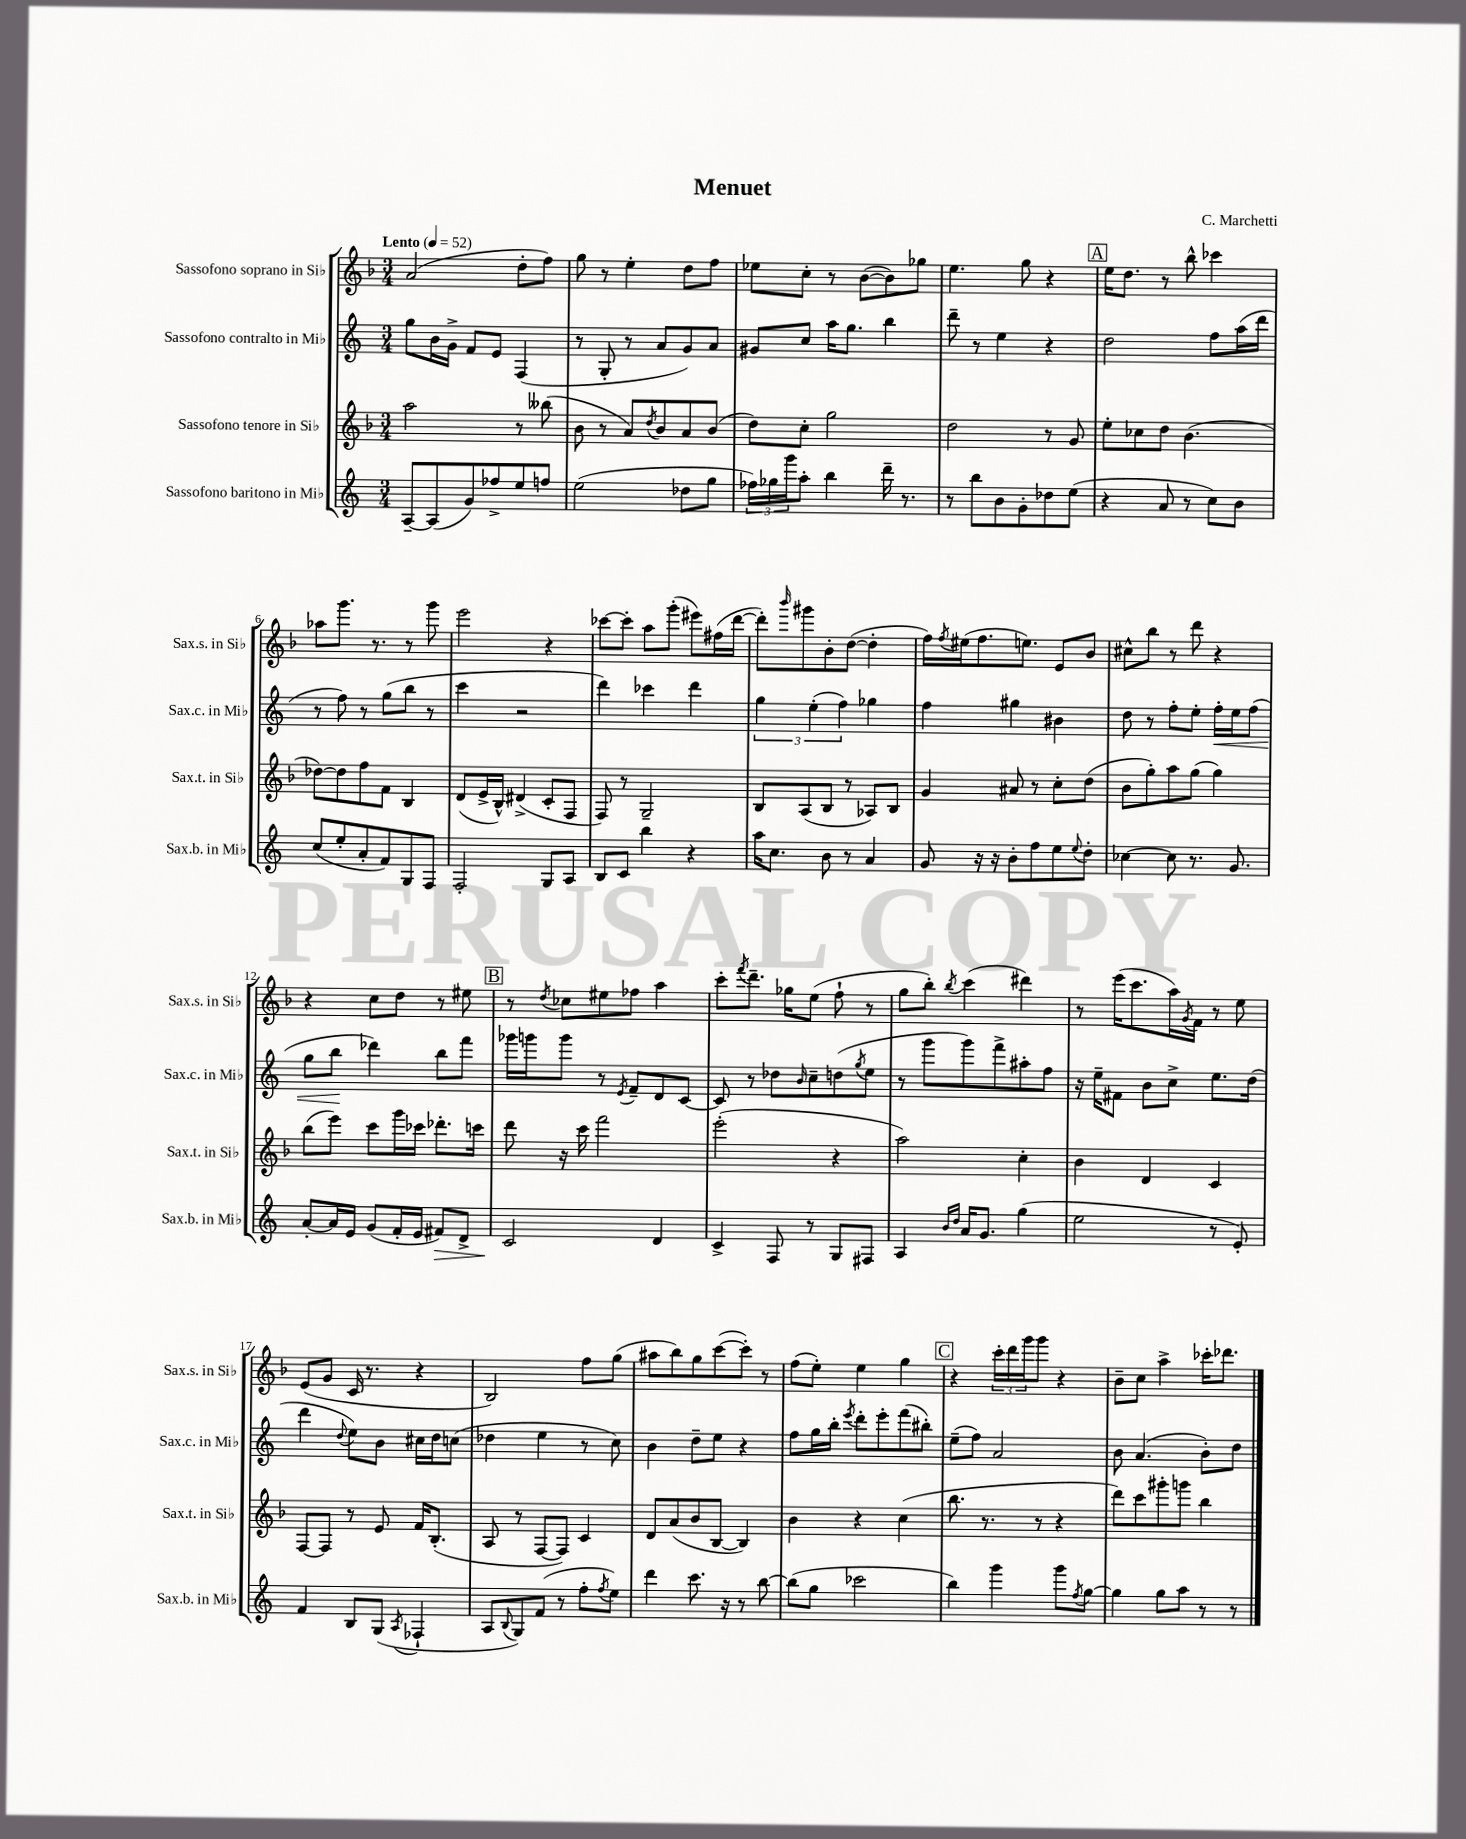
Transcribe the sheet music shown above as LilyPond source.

\header { title = "Menuet" composer = "C. Marchetti" }
<<
\new StaffGroup <<
\new Staff = "s0" \with { instrumentName = "Sassofono soprano in Sib" shortInstrumentName = "Sax.s. in Sib" } {
    \clef treble \key f \major \numericTimeSignature \time 3/4 \tempo "Lento" 4 = 52
    a'2( d''8-. f''8) |
    g''8 r8 e''4-. d''8 f''8 |
    ees''8 c''8-. r8 bes'8~( bes'8) ges''8 |
    e''4. g''8 r4 |
    \mark \markup { \box "A" } e''16 d''8. r8 bes''8-^ ces'''4 |
    aes''8 g'''8. r8. r8 g'''8 |
    e'''2 r4 |
    ces'''8~ ces'''8-. a''8 g'''8-.( eis'''8) fis''16( d'''16~ |
    d'''8-.) \grace { bes'''16 } gis'''8 bes'8-. d''8~( d''4-. |
    f''16) \acciaccatura { f''8 } eis''16( f''8. e''8.) e'8 bes'8 |
    cis''8-^ bes''8 r8 d'''8 r4 |
    r4 c''8 d''8 r8 eis''8 |
    \mark \markup { \box "B" } r8 \acciaccatura { d''8 } ces''8 eis''8 fes''8 a''4 |
    c'''8-. \acciaccatura { f'''8 } d'''8.-- ges''16 e''8( f''8-! r8 |
    g''8 bes''8-.) \acciaccatura { bes''8 } c'''4( dis'''4) |
    r8 e'''16( c'''8. a''16) \acciaccatura { g'8 } f'16 r8 e''8 |
    e'8( g'8 c'16 r8. r4 |
    bes2) f''8 g''8( |
    ais''8 bes''8) g''8 c'''8~( c'''8-.) r8 |
    f''8( e''8-.) e''4 g''4 |
    \mark \markup { \box "C" } r4 \tuplet 3/2 { c'''16-. d'''16 g'''16 } g'''8 r4 |
    bes'8-- c''8 a''4-> ces'''16-. des'''8. \bar "|." |
}
\new Staff = "s1" \with { instrumentName = "Sassofono contralto in Mib" shortInstrumentName = "Sax.c. in Mib" } {
    \clef treble \key c \major \numericTimeSignature \time 3/4
    g''8 b'16 g'16-> f'8 e'8 f4( |
    r8 g8-. r8 a'8 g'8) a'8 |
    gis'8 c''8 a''16 g''8. b''4 |
    d'''8-- r8 e''4 r4 |
    \mark \markup { \box "A" } d''2 f''8 a''16( d'''16 |
    r8 f''8) r8 g''8( b''8 r8 |
    c'''4 r2 |
    d'''4) ces'''4 d'''4 |
    \tuplet 3/2 { g''4 e''4-.( f''4) } ges''4 |
    f''4 gis''4 bis'4 |
    d''8 r8 f''8-. e''8-. f''16-.\< e''16 f''8( |
    g''8 b''8\! des'''4) b''8 f'''8 |
    \mark \markup { \box "B" } ges'''16 g'''16 g'''8 r8 \acciaccatura { e'8 } f'8-- d'8 c'8~ |
    c'8 r8 des''8 \grace { b'16 } c''8-- d''8( \acciaccatura { g''8 } e''8 |
    r8 g'''8 g'''8) f'''8-> ais''8-. f''8 |
    r16 e''16-- fis'8 b'8 c''8-> e''8. d''16( |
    d'''4 \appoggiatura { d''8 } e''8) b'8 cis''16 d''16 c''8( |
    des''4 e''4 r8 c''8) |
    b'4 d''8-- e''8 r4 |
    f''8 g''16 b''16-. \acciaccatura { e'''8 } d'''8-. e'''8-. f'''8( bis''8-.) |
    \mark \markup { \box "C" } e''8--( f''8) a'2 |
    b'8 a'4.( b'8-.) d''8 \bar "|." |
}
\new Staff = "s2" \with { instrumentName = "Sassofono tenore in Sib" shortInstrumentName = "Sax.t. in Sib" } {
    \clef treble \key f \major \numericTimeSignature \time 3/4
    a''2 r8 beses''8( |
    bes'8 r8 a'8) \acciaccatura { d''8 } bes'8 a'8 bes'8( |
    d''8) c''8-. g''2 |
    d''2 r8 g'8 |
    \mark \markup { \box "A" } e''8-. ces''8 d''8 bes'4.( |
    des''8~) des''8 f''8 f'8 bes4 |
    d'8( e'16-> bes16-^) dis'4->( c'8-. f8 |
    f8) r8 g2-- |
    bes8 a8( bes8 r8 aes8) bes8 |
    g'4 ais'8 r8 c''8-. d''8( |
    bes'8 g''8-.) a''8 g''8( g''4) |
    bes''8( e'''8) c'''8 g'''16 ces'''16 des'''8.-. c'''16 |
    \mark \markup { \box "B" } d'''8 r16 c'''16 f'''2 |
    e'''2-.( r4 |
    a''2) c''4-. |
    bes'4 d'4 c'4 |
    f8~ f8 r8 e'8 f'16 bes8.-.( |
    a8 r8 f8~ f8) c'4 |
    d'8 a'8( bes'8 bes8~ bes4) |
    bes'4 r4 c''4( |
    \mark \markup { \box "C" } bes''8. r8. r8 r4 |
    d'''8) c'''8 gis'''8-. g'''8 bes''4 \bar "|." |
}
\new Staff = "s3" \with { instrumentName = "Sassofono baritono in Mib" shortInstrumentName = "Sax.b. in Mib" } {
    \clef treble \key c \major \numericTimeSignature \time 3/4
    a8~-- a8( g'8) fes''8-> e''8 f''8 |
    e''2( des''8 g''8 |
    \tuplet 3/2 { fes''16) ges''16 g'''16 } a''8-. b''4 d'''16-- r8. |
    r8 b''8 b'8 g'8-. des''8 e''8( |
    \mark \markup { \box "A" } r4 a'8 r8 c''8) b'8 |
    c''8( e''8-. a'8-. f'8) g8 f8 |
    f2-. g8 a8 |
    b8 c'8 b''4 r4 |
    a''16 c''8. b'8 r8 a'4 |
    g'8 r16 r16 b'8-. f''8 e''8 \appoggiatura { e''8 } d''8-. |
    ces''4~ ces''8 r8. g'8. |
    a'8~-. a'16 e'16 g'8( f'16-. e'16 fis'8\>) d'8-> |
    \mark \markup { \box "B" } c'2\! d'4 |
    c'4-> f8 r8 g8 fis8 |
    a4 \grace { b'16 d''16 } a'16 g'8. g''4( |
    e''2 r8 e'8-.) |
    f'4 b8 g8( \acciaccatura { a8 } fes4-! |
    a8 \appoggiatura { b8 } g8) f'8( r8 f''8-. \acciaccatura { f''8 } e''8) |
    d'''4 c'''8. r16 r8 b''8~ |
    b''8( g''8 ces'''2 |
    \mark \markup { \box "C" } b''4) g'''4 g'''8 \acciaccatura { f''8 } g''8~ |
    g''4 g''8 a''8 r8 r8 \bar "|." |
}
>>
>>
